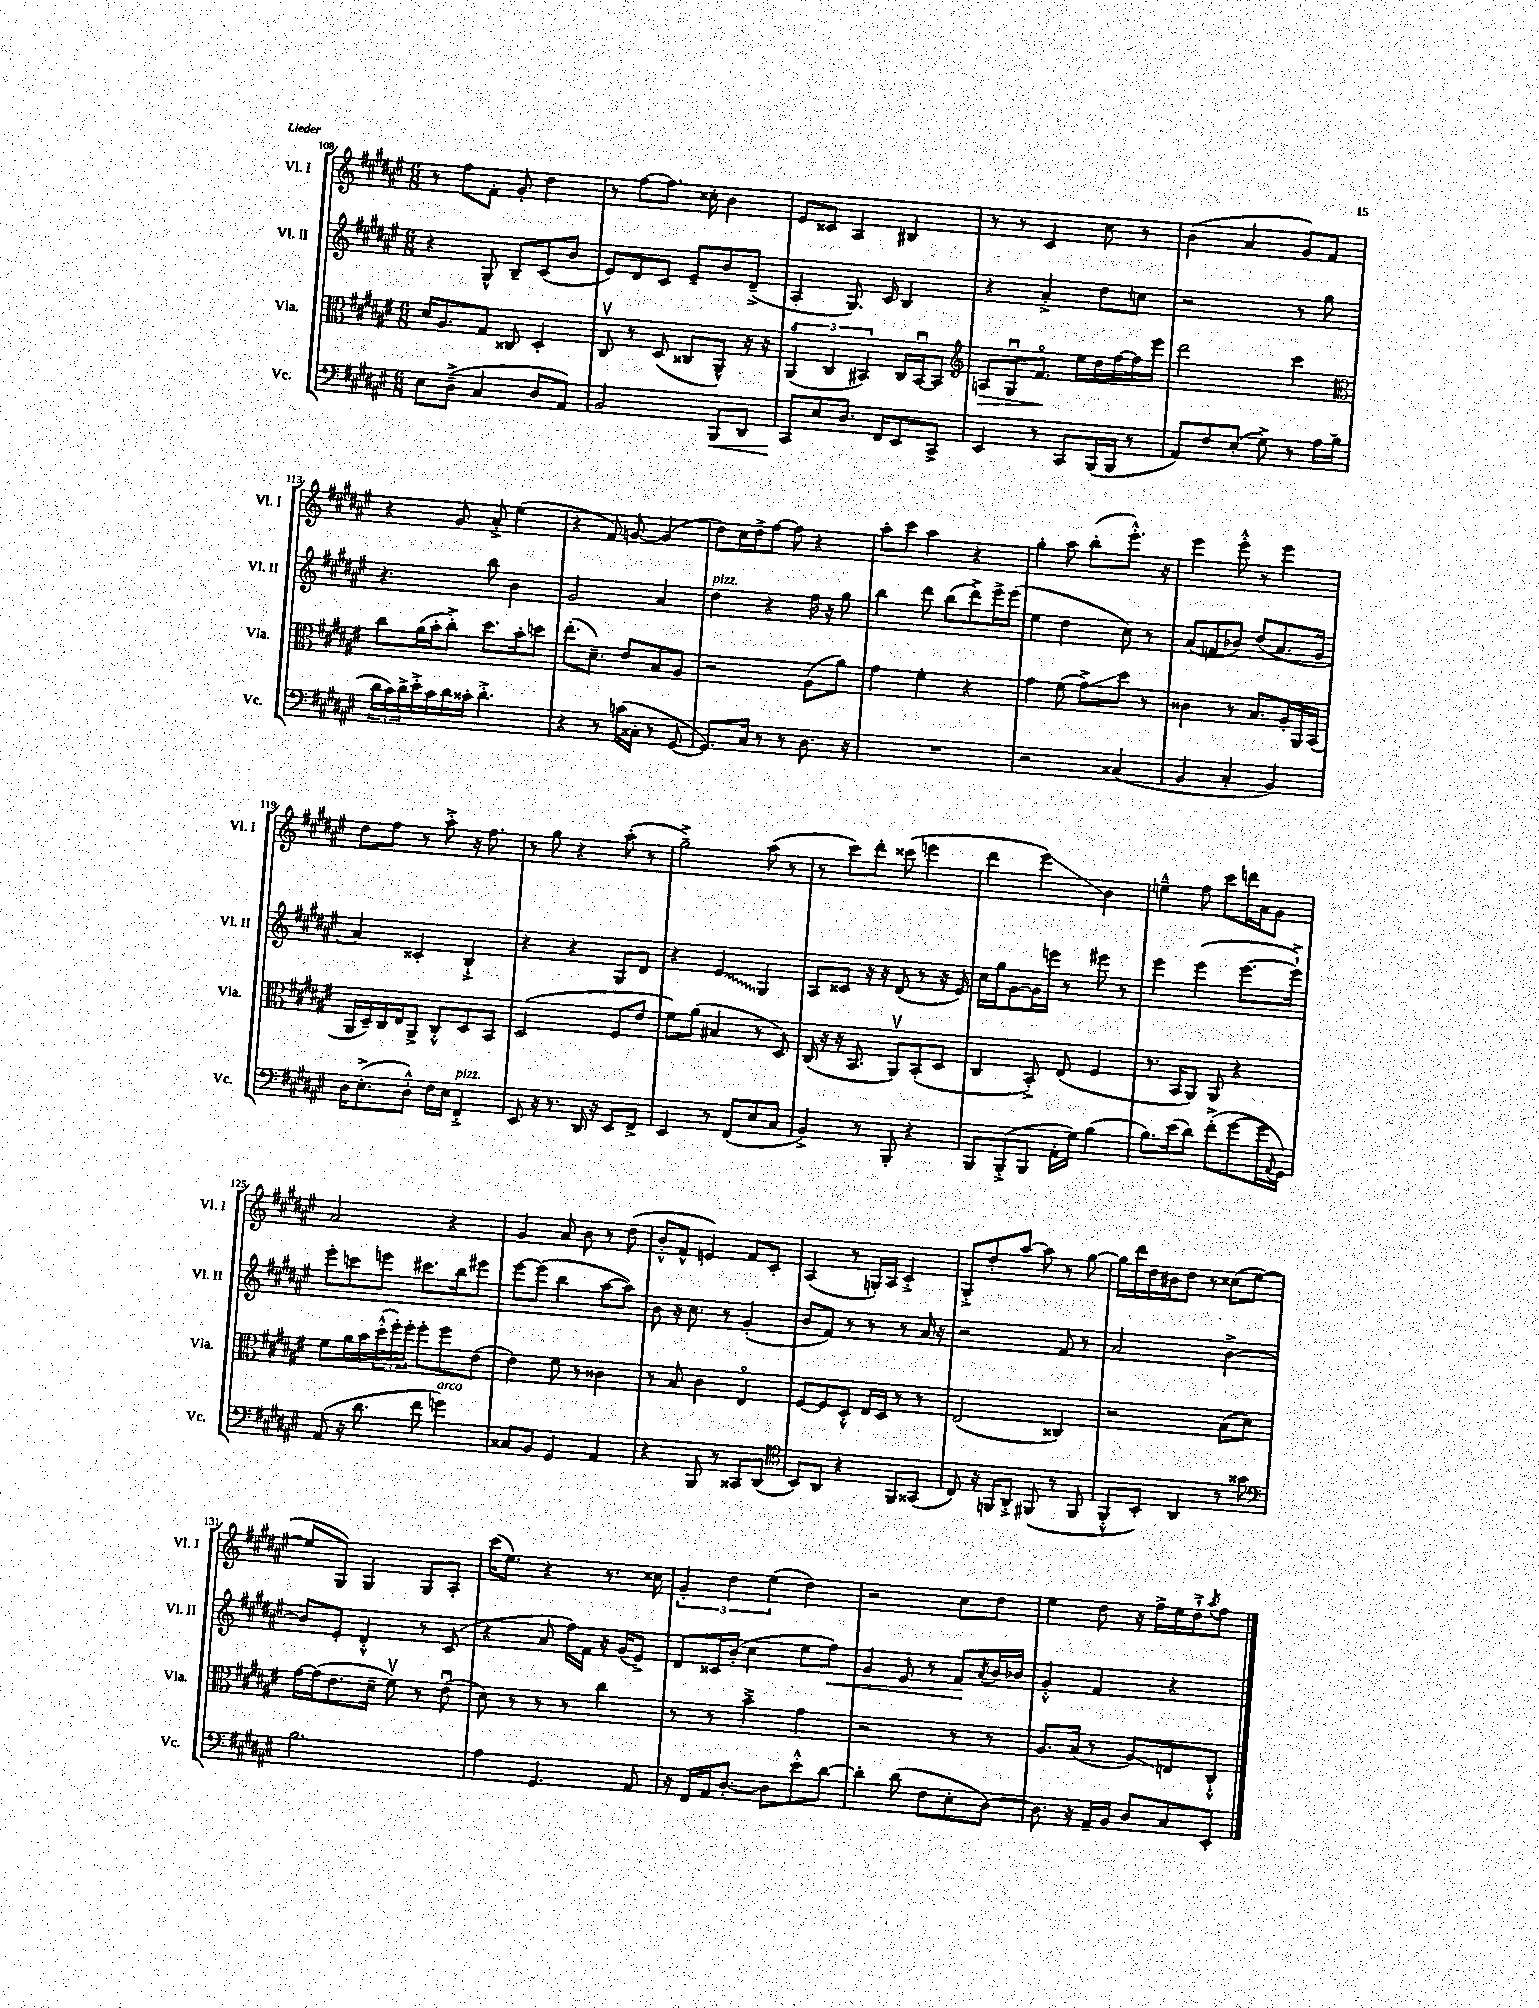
<<
\new StaffGroup <<
\new Staff = "s0" \with { instrumentName = "Vl. I" shortInstrumentName = "Vl. I" } {
    \clef treble \key fis \major \numericTimeSignature \time 6/8
    r8 fis''8 fis'8-. gis'8-. dis''4 |
    r8 fis''8~ fis''8. cisis''16-. b'4 |
    eis'8 cisis'8 ais4 bis4 |
    r8 r8 cis'4 cis''8 r8 |
    b'4( ais'4 gis'8) fis'8 |
    r4 gis'8 ais'8-.-> eis''4( |
    r4 fis'8) g'8~ g'4( |
    dis''8) cis''16 dis''16-> fis''8~ fis''8 r4 |
    ais''8-. cis'''8 ais''4 r4 |
    gis''4-. ais''8 b''8-.( eis'''8.-.-^) r16 |
    eis'''4 eis'''8-.-^ r8 eis'''4 |
    dis''8 fis''8 r8 ais''8-.-> r16 fis''8. |
    r8 gis''8 r4 ais''8-.( r8 |
    gis''2--->) ais''8( r8 |
    r8 cis'''8) dis'''8-. cisis'''8( e'''4 |
    dis'''4 eis'''4\glissando) b'4 |
    e''4---^ fis''8 cis'''8 d'''16 ais'16 gis'8 |
    ais'2 r4 |
    gis'4 ais'8 b'8 r8 dis''8( |
    b'8-.-^ fis'8-^ e'4) fis'8 cis'8-. |
    ais4( r8 g16-.) ais16 cis'4-.-> |
    gis8-.-> dis''8-. ais''8~ ais''8 r8 gis''8~ |
    gis''16 dis'''16 dis''16 bis'16 dis''8 r8 cisis''8( eis''8~ |
    eis''8 gis8) gis4 gis8 ais8-. |
    cis'''16( eis''8.) r4 r8. cisis''16 |
    \tuplet 3/2 { gis'4-. dis''4 eis''4( } dis''4) |
    r2 cis''8 dis''8 |
    eis''4 dis''8 r16 fis''16-> eis''16 dis''16-!-> \acciaccatura { ais''8 } fis''8 \bar "|." |
}
\new Staff = "s1" \with { instrumentName = "Vl. II" shortInstrumentName = "Vl. II" } {
    \clef treble \key fis \major \numericTimeSignature \time 6/8
    r4 gis8-^ b8-- cis'8( b'8 |
    eis'8) dis'8 cis'8 eis'8-- b'8 dis'8--->( |
    ais4-. gis8.) cis'16 b4 |
    r4 ais'4-.-> dis''8 c''8 |
    r2 r8 gis''8 |
    r4. b''8 b'4 |
    gis'2 ais'4 |
    dis''4^\markup { \italic "pizz." } r4 fis''16 r16 gis''8 |
    b''4 dis'''8 b''8( dis'''8->) eis'''16-> eis'''16( |
    eis''4 dis''4 cis''8) r8 |
    ais'8( f'8 bes'8) dis''8( ais'8. gis'16 |
    ais'4) cisis'4-. b4-!-> |
    r4 r4 gis8 dis'8 |
    r4 \once \override Glissando.style = #'zigzag eis'4\glissando gis4 |
    ais8 cisis'8 r16 r16 dis'8( r8 r16 eis'16) |
    cis''16 gis''16 gis'8~ gis'16 e'''16 r8 eis'''8 r8 |
    eis'''4 eis'''4( eis'''8.~ eis'''16-!->) |
    eis'''8-. c'''8 e'''8 cis'''8. b''16 eis'''8 |
    eis'''8~ eis'''8( b''4 ais''8~ ais''8) |
    b'8 r16 cis''8. r8 gis'4-.( |
    b'8 fis'8) r8 r8 r8 ais'16 r16 |
    r2 fis'8 r8 |
    ais'2 b'4~-> |
    b'8 eis'8-. dis'4-.-^ r8 cis'8( |
    r4 ais'8 fis''16) fis'16 r16 gis'16( eis'8->) |
    dis'8 cisis'16 b'16-.( cis''4 eis''8 fis''8\<) |
    gis'4 eis'8 r8 fis'8\! \acciaccatura { ais'8 } b'16 bes'16 |
    gis'4-.-^ fis'4 r4 \bar "|." |
}
\new Staff = "s2" \with { instrumentName = "Vla." shortInstrumentName = "Vla." } {
    \clef alto \key fis \major \numericTimeSignature \time 6/8
    dis'16 ais8. gis8 cisis8 dis4-. |
    cis8\upbow r8 dis8( cisis8 ais,8-^) r16 r16 |
    \tuplet 3/2 { ais,4\flageolet( cis4 bis,4) } cis16 bis,16~\downbow bis,8 |
    \clef treble a8\> gis8\downbow fis'8.\flageolet\! eis''16 dis''16 fis''16~ fis''16 eis'''16 |
    dis'''2 cis'''4 |
    \clef alto cis''8 ais'16( b'16-. cis''8-.->) dis''8. b'16-. d''8 |
    eis''8.-.( dis'8.--) eis'8 b8 ais8 |
    r2 ais8( ais'8) |
    gis'4 fis'4-. r4 |
    gis'4 fis'8( gis'8->\glissando) dis''8 r8 |
    cisis'4 r8 b8. ais16-. ais,16 b,16( |
    ais,16 dis16--) cis16 eis16 ais,8-> cis8-.-^ dis8 b,8 |
    dis2( fis8 eis'8 |
    fis'8) ais'8( bis4 r8 dis8) |
    cis16( r16 r16 b,8. ais,8\upbow) b,8-.( dis8 |
    cis4 b,8-.->) eis8( fis4 |
    r8. b,16 ais,8) ais,8 r4 |
    fis'8 ais'16 b'16 \tuplet 3/2 { dis''16-.-^( fis''16-.) fis''16-. } fis''8-. fis''8 eis'8( |
    eis'4) fis'8 r8 cisis'4 |
    r8 b8 cis'4 eis4\flageolet |
    fis8~ fis8 dis8-.-^ eis16 dis16 r8 r8 |
    eis2( cisis4) |
    r2 b8( dis'8) |
    gis'16~ gis'16( eis'8. dis'16-- fis'8\upbow) r8 eis'8\downbow( |
    dis'8) r8 r8 r8 cis''4 |
    r8 r8 b'4---> gis'4 |
    r2 r8 r8 |
    ais8. b16( r8 ais8\glissando) e8 cis8-!-^ \bar "|." |
}
\new Staff = "s3" \with { instrumentName = "Vc." shortInstrumentName = "Vc." } {
    \clef bass \key fis \major \numericTimeSignature \time 6/8
    eis8 dis8--->( cis4 dis8 ais,8) |
    b,2 b,,8\< dis,8 |
    cis,8\! eis8 dis8. fis,16 eis,8 cis,8-> |
    eis,4 r8 cis,8 b,,16( b,,16 r8 |
    ais,8) fis8 eis8-.( gis8->) r8 ais16 b16( |
    \tuplet 3/2 { dis'16 cis'16) dis'16-> } eis'16-.-> cis'16 dis'16 cisis'16-. dis'4.-.-> |
    r4 r8 c'16( cisis16-. r8 gis,8~ |
    gis,8.) cis16 r8 r8 dis8. r16 |
    R2. |
    r2 cisis4( |
    b,4 cis4-. b,4) |
    dis16 eis8.-.->( dis8-.-^) fis16 eis16 fis,4-.->^\markup { \italic "pizz." } |
    eis,8 r16 r8. dis,16 r16 eis,8 fis,8-> |
    eis,4 r8 fis,8( eis8 cis8 |
    b,4->) r8 b,,8-. r4 |
    b,,8 b,,8-.->( b,,8 ais,16-. gis16) b4( |
    b8.) eis'16( dis'8) fis'8-.->( gis'8~ gis'16 \appoggiatura { ais,8 } gis,16) |
    ais,8( r16 dis'8. fis'8 g'4^\markup { \italic "arco" }) |
    cisis8 b,8 gis,4 ais,4 |
    r4 b,,8 r8 cisis,8 dis,8( |
    \clef tenor b,8) ais,8 r4 fis,8 gisis,8( |
    cis8) r16 f,16 ais,8-.-> fis,8( r8 fis,8 |
    fis,8-.-^ b,8-.) ais,4 r8 gisis'8 |
    \clef bass b2. |
    ais4 gis,4. ais,8 |
    r16 fis,16 ais,16 dis8.~-. dis8 eis'8-.-^ dis'8~ |
    dis'4-. dis'8( fis8 eis8-. dis8~) |
    dis8. r16 ais,16-- b,16 dis8 cis8 eis,8-. \bar "|." |
}
>>
>>
\layout { \context { \Score currentBarNumber = #108 } }
